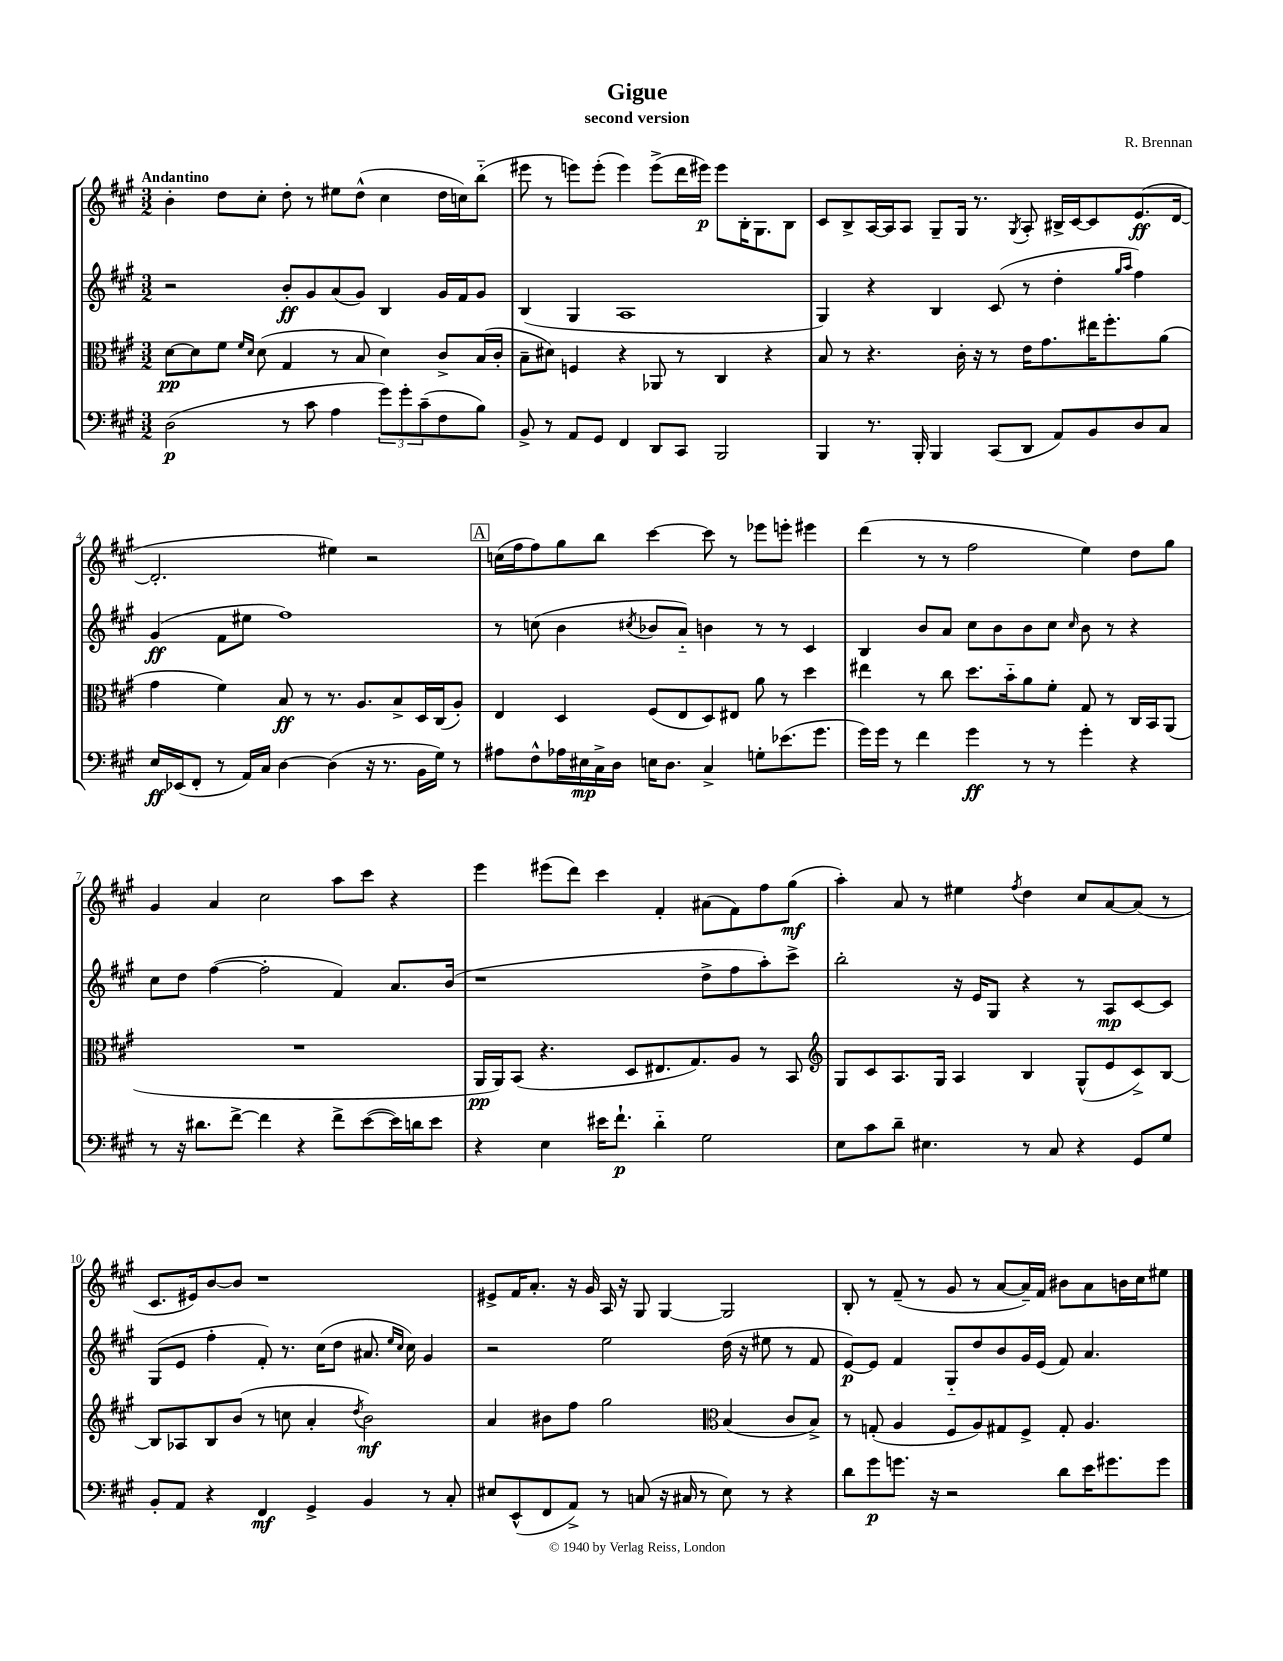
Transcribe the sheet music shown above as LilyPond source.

\header { title = "Gigue" composer = "R. Brennan" subtitle = "second version" }
<<
\new StaffGroup <<
\new Staff = "s0" {
    \clef treble \key a \major \numericTimeSignature \time 3/2 \tempo "Andantino"
    b'4-. d''8 cis''8-. d''8-. r8 eis''8 d''8-^( cis''4 d''16 c''16) b''8-_( |
    eis'''8 r8 e'''8) e'''8-.( e'''4) e'''8->( d'''16 eis'''16\p) eis'''8 b16-. gis8. b8 |
    cis'8 b8-> a16~ a16 a8 gis8-- gis16 r8. \acciaccatura { gis8 } a8-. bis16-> cis'16~ cis'8 e'8.\ff( d'16~ |
    d'2.-. eis''4) r2 |
    \mark \markup { \box "A" } c''16( fis''16 fis''8) gis''8 b''8 cis'''4~ cis'''8 r8 ees'''8 e'''8-. eis'''4 |
    d'''4( r8 r8 fis''2 e''4) d''8 gis''8 |
    gis'4 a'4 cis''2 a''8 cis'''8 r4 |
    e'''4 eis'''8( d'''8) cis'''4 fis'4-. ais'8( fis'8) fis''8 gis''8\mf( |
    a''4-.) a'8 r8 eis''4 \acciaccatura { fis''8 } d''4 cis''8 a'8~ a'8( r8 |
    cis'8. eis'16) b'8~ b'8 r1 |
    eis'8-> fis'16 a'8.-. r16 gis'16 a16 r16 gis8 gis4~ gis2 |
    b8-. r8 fis'8--( r8 gis'8 r8 a'8~ a'16--) fis'16 bis'8 a'8 b'16 cis''16 eis''8 \bar "|." |
}
\new Staff = "s1" {
    \clef treble \key a \major \numericTimeSignature \time 3/2
    r2 b'8-.\ff gis'8 a'8( gis'8) b4 gis'16 fis'16 gis'8 |
    b4( gis4 a1 |
    gis4) r4 b4 cis'8( r8 d''4-. \grace { gis''16 a''16 } fis''4) |
    gis'4\ff( fis'8 eis''8 fis''1) |
    \mark \markup { \box "A" } r8 c''8( b'4 \acciaccatura { cis''8 } bes'8 a'8-_) b'4 r8 r8 cis'4 |
    b4 b'8 a'8 cis''8 b'8 b'8 cis''8 \grace { cis''16 } b'8 r8 r4 |
    cis''8 d''8 fis''4~( fis''2-. fis'4) a'8. b'16( |
    r1 d''8-> fis''8 a''8-.) cis'''8-> |
    b''2-. r16 e'16 gis8 r4 r8 a8\mp cis'8~ cis'8 |
    gis8( e'8 fis''4-. fis'8-.) r8. cis''16( d''8 ais'8. \grace { e''16 cis''16 } cis''16) gis'4 |
    r2 e''2 d''16( r16 eis''8 r8 fis'8 |
    e'8~\p) e'8 fis'4 gis8-_ d''8 b'8 gis'16 e'16( fis'8) a'4. \bar "|." |
}
\new Staff = "s2" {
    \clef alto \key a \major \numericTimeSignature \time 3/2
    d'8~\pp d'8 fis'8 \grace { fis'16 d'16 } d'8( gis4 r8 b8 d'4) cis'8-> b16( cis'16-. |
    b8-- dis'8) f4 r4 aes,8 r8 cis4 r4 |
    b8 r8 r4. cis'16-. r16 r8 e'16 gis'8. eis''16 fis''8.-. a'8( |
    gis'4 fis'4) b8\ff r8 r8. a8. b8-> d16 cis16( a8-.) |
    \mark \markup { \box "A" } e4 d4 fis8( e8 d8) eis8 a'8 r8 d''4 |
    eis''4 r8 cis''8 d''8. b'16-_ a'8 fis'8-. gis8 r8 cis16 b,16 a,8( |
    R1. |
    a,16\pp a,16) b,8( r4. d8 eis8. gis8.) a8 r8 b,8 |
    \clef treble gis8 cis'8 a8. gis16 a4 b4 gis8-^( e'8 cis'8->) b8~ |
    b8 aes8 b8 b'8( r8 c''8 a'4-. \acciaccatura { d''8 } b'2\mf) |
    a'4 bis'8 fis''8 gis''2 \clef alto b4( cis'8 b8->) |
    r8 g8-.( a4 fis8 a8) gis8 fis8-> gis8-. a4. \bar "|." |
}
\new Staff = "s3" {
    \clef bass \key a \major \numericTimeSignature \time 3/2
    d2\p( r8 cis'8 a4 \tuplet 3/2 { gis'8) gis'8-. cis'8--( } fis8 b8) |
    b,8-> r8 a,8 gis,8 fis,4 d,8 cis,8 b,,2 |
    b,,4 r8. b,,16-. b,,4 cis,8( d,8 a,8) b,8 d8 cis8 |
    e16\ff ees,16( fis,8-. r8 a,16) cis16 d4~ d4( r16 r8. b,16 gis16) r8 |
    \mark \markup { \box "A" } ais8 fis8-^ aes16 eis16\mp cis16-> d16 e16 d8. cis4-> g8-. ees'8.( gis'8. |
    gis'16) gis'16 r8 fis'4 gis'4\ff r8 r8 gis'4-. r4 |
    r8 r16 dis'8. fis'8~-> fis'4 r4 fis'8-> e'8~( e'16) d'16 e'8 |
    r4 e4 eis'16 fis'8.-!\p d'4-_ gis2 |
    e8 cis'8 d'8-- eis4. r8 cis8 r4 gis,8 gis8 |
    b,8-. a,8 r4 fis,4\mf gis,4-> b,4 r8 cis8-. |
    eis8 e,8-^( fis,8 a,8->) r8 c8( r16 cis16 r8 eis8) r8 r4 |
    d'8 gis'8\p g'8. r16 r2 d'8 e'16 gis'8. gis'8 \bar "|." |
}
>>
>>
